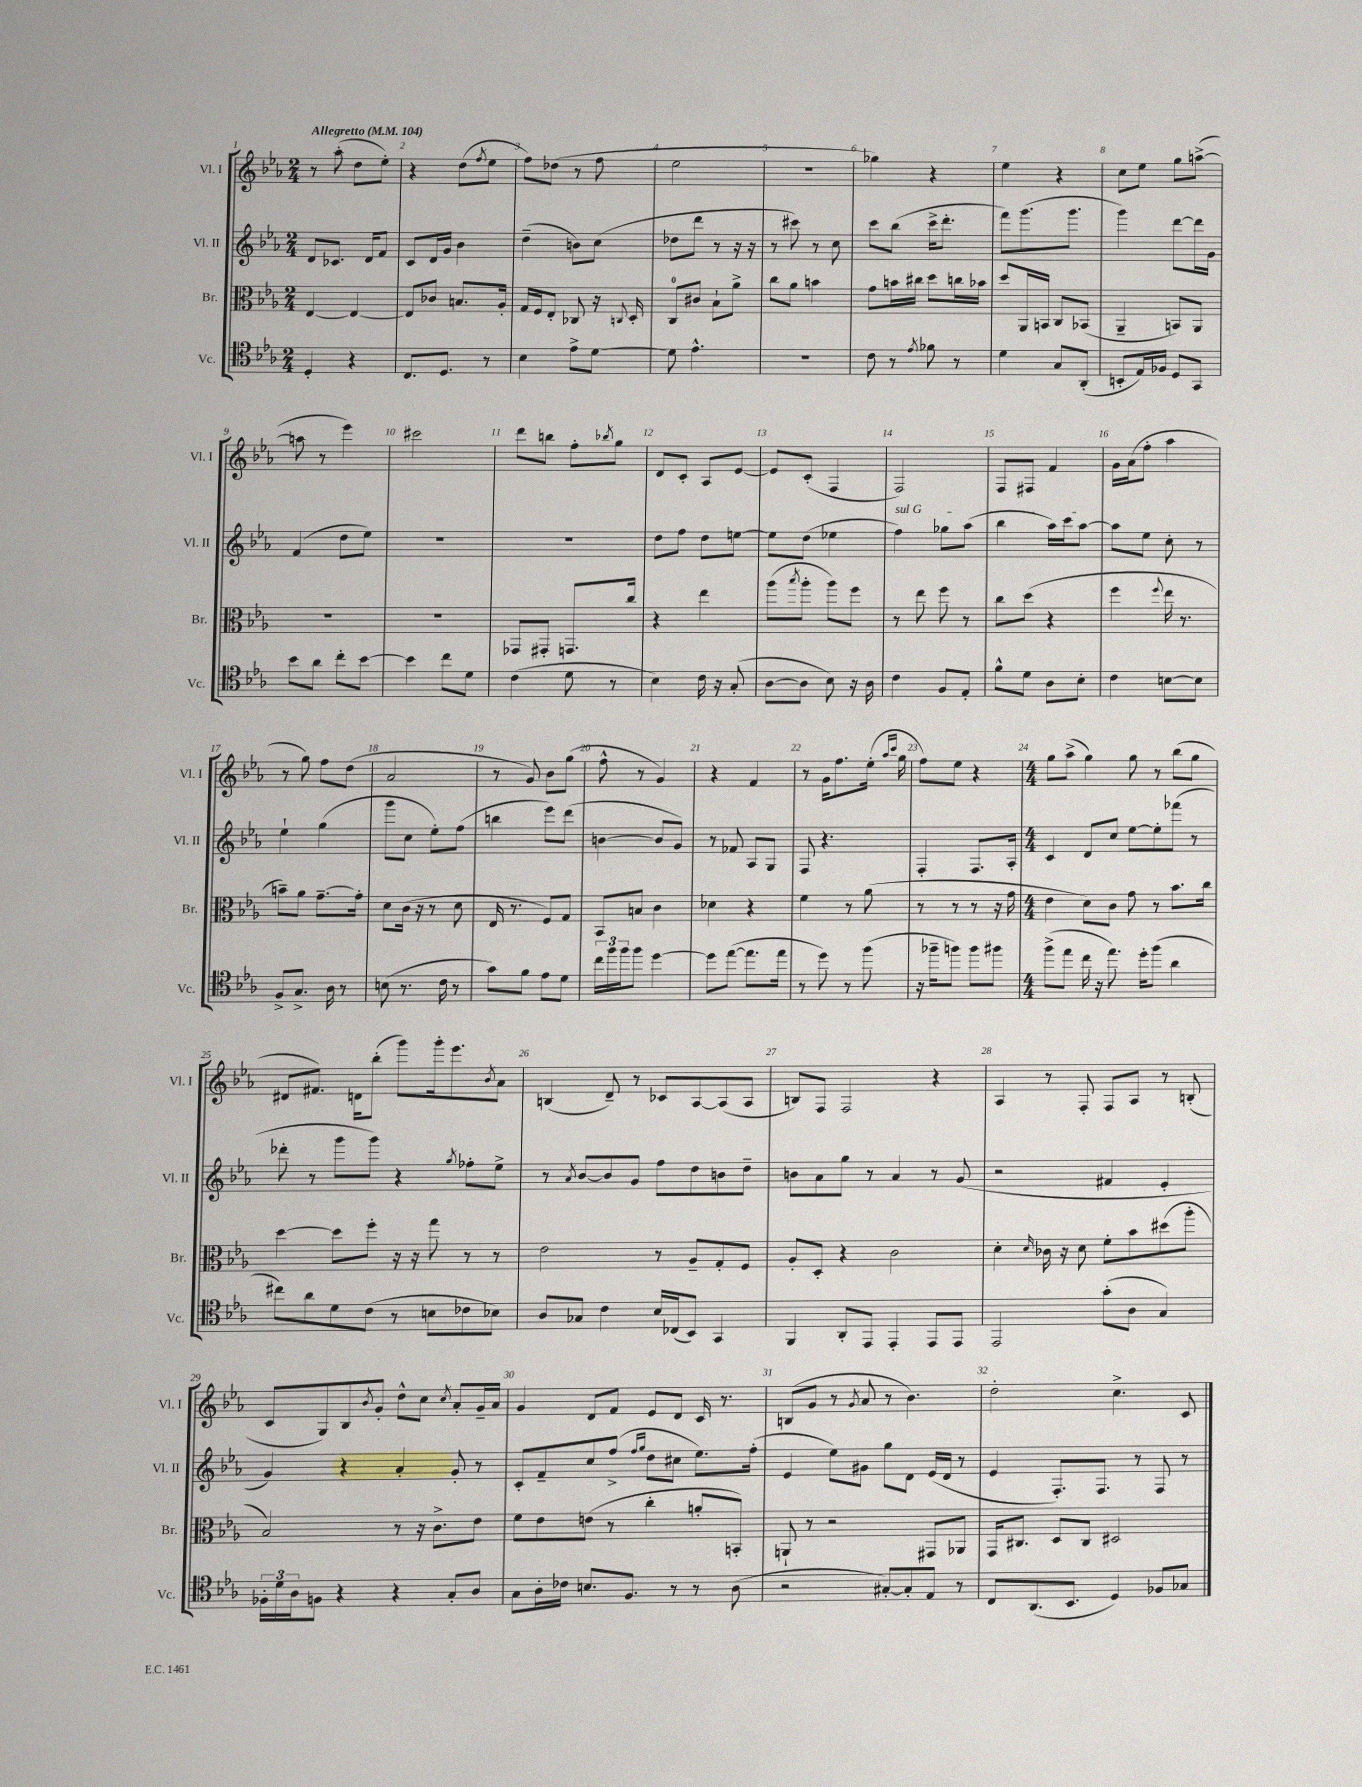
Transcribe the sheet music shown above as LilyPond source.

<<
\new StaffGroup <<
\new Staff = "s0" \with { instrumentName = "Vl. I" shortInstrumentName = "Vl. I" } {
    \clef treble \key ees \major \numericTimeSignature \time 2/4 \tempo "Allegretto" 4 = 104
    r8 aes''8-.( d''8 ees''8-.) |
    r4 d''8( \acciaccatura { f''8 } ees''8 |
    f''8) des''8( r8 f''8 |
    ees''2 |
    R2 |
    ges''4) r4 |
    ees''4 r4 |
    c''8 ees''8 g''8 a''8~->( |
    a''8 r8 ees'''4) |
    cis'''2 |
    d'''8 b''8 f''8-. \acciaccatura { bes''8 } g''8 |
    d'8 c'8-. aes8 ees'8~ |
    ees'8 c'8-.( f4 |
    f2) |
    f8 fis8 f'4 |
    g'16 aes'16( f''8-. aes''4 |
    r8 g''8) f''8 d''8( |
    aes'2 |
    r8 g'8) bes'8 g''8( |
    f''8-^ r8 g'4) |
    r4 f'4 |
    r8 g'16 f''8. ees''16-.( \grace { aes''16 c'''16 } g''16 |
    f''8) ees''8 r4 |
    \numericTimeSignature \time 4/4 g''8 aes''8->( g''4) g''8 r8 bes''8( g''8 |
    dis'8 fis'8.) d'16 bes''8-.( g'''8) g'''16-. ees'''8. \acciaccatura { bes'8 } aes'8 |
    b4( d'8--) r8 ces'8 aes8~ aes8( aes8 |
    b8) f8 f2 r4 |
    aes4 r8 f8-. f8 aes8 r8 b8-.( |
    c'8 g8) bes8 \acciaccatura { bes'8 } g'8-. d''8-^ c''8 \acciaccatura { c''8 } aes'8-. g'16-- aes'16 |
    g'4 d'8 f'8 ees'8 d'8 c'16 r8. |
    b8( g'8 r8 \acciaccatura { g'8 } aes'8 r8 bes'4.) |
    d''2-. c''4.-> c'8 \bar "|." |
}
\new Staff = "s1" \with { instrumentName = "Vl. II" shortInstrumentName = "Vl. II" } {
    \clef treble \key ees \major \numericTimeSignature \time 2/4
    d'8 ces'8. d'16 f'8 |
    c'8 d'16 g'16 bes'4 |
    d''4--( b'8) c''8( |
    des''8 d'''8 r8 r16 r16 |
    r8 cis'''8) r8 c''8 |
    c'''8 bes''8( c'''16-> d'''8.-. |
    f'''8) g'''8.( g'''8. |
    g'''4) d'''8~ d'''16 g'16 |
    f'4( d''8 ees''8) |
    R2 |
    r2 |
    d''8 f''8 d''8 e''8~ |
    e''8 d''8( ees''4 |
    \once \override TextSpanner.bound-details.left.text = \markup { \italic "sul G" } f''4\startTextSpan) ges''8 aes''8( |
    bes''4 aes''16) c'''16 aes''8~\stopTextSpan |
    aes''8 ees''8 c''8-. r8 |
    ees''4-! g''4( |
    g'''8 c''8 ees''8-.) f''8( |
    b''4 ees'''8) d'''8( |
    b'4~ b'8 g'8) |
    r8 fes'8 aes8 g8 |
    f8 r4. |
    f4-. f8. aes16-. |
    \numericTimeSignature \time 4/4 c'4 d'8 c''8 ees''8~ ees''8-. fes'''8( r8 |
    des'''8-. r8 g'''8 g'''8) r4 \acciaccatura { g''8 } fes''8-. ees''8-> |
    r8 \acciaccatura { aes'8 } bes'8~ bes'8 g'8 f''8 d''8 b'8 d''8-- |
    b'8 aes'8 g''8 r8 aes'4 r8 g'8( |
    r2 fis'4 ees'4-. |
    g'4) r4 aes'4-. g'8-. r8 |
    c'8-. f'8-- c''8 f''8->( \grace { f''16 g''16 } d''8 cis''8 ees''8.) f''16-.( |
    ees'4 ees''8) gis'8 g''8 d'8 ees'16( d'16 r8 |
    ees'4 f8.-.) f8. r8 f8 r8 \bar "|." |
}
\new Staff = "s2" \with { instrumentName = "Br." shortInstrumentName = "Br." } {
    \clef alto \key ees \major \numericTimeSignature \time 2/4
    ees4~ ees4~ |
    ees8 ces'8 b8. aes16-. |
    g16 f16 ees8-. ces8 r16 \appoggiatura { c8 } d16-. |
    c8-0 cis'8 bes8-! aes'8-> |
    c''8 aes'8 b'4 |
    g'8 b'16 cis''16 d''8 c''16 bes'16 |
    d''8 aes,16 b,16 c8 bes,8( |
    aes,4-- b,8) aes,8 |
    R2 |
    r2 |
    ges,8 gis,8-. g,8. c''16 |
    r4 ees''4 |
    aes''8( \acciaccatura { bes''8 } aes''8-. aes''8) f''8 |
    r8 ees''8 f''8 r8 |
    c''8 d''8( r4 |
    f''4 \appoggiatura { f''8 } ees''16 r8. |
    b'8--) aes'8 g'8.~-- g'16-. |
    d'8 c'16( r16 r8 d'8 |
    ees16 r8. f8) g8 |
    bes,8 b8 c'4 |
    des'4 r4 |
    f'4 r8 aes'8( |
    r8 r8 r8 r16 g'16 |
    \numericTimeSignature \time 4/4 ees'4 d'8) c'8 g'8 r8 bes'8. c''16 |
    d''4~ d''8 f''8-. r16 r16 g''8 r8 r8 |
    ees'2 r8 aes8-- g8-. f8 |
    aes8-. d8-. r4 c'2 |
    d'4-. \grace { d'16 } ces'16 r16 d'8 f'8-. bes'8 dis''8( aes''8-. |
    bes2) r8 r16 c'8.-> ees'8 |
    f'8 ees'8 e'8( r8 c''4-. a'8-. b,8-.) |
    a,8-! r8 r2 gis,8 aes,8 |
    g,16 cis8. d8 cis8 dis2 \bar "|." |
}
\new Staff = "s3" \with { instrumentName = "Vc." shortInstrumentName = "Vc." } {
    \clef tenor \key ees \major \numericTimeSignature \time 2/4
    d4-. r4 |
    c8. d8. r8 |
    bes4 ees'8-> d'8~ |
    d'8 ees'4.-^ |
    R2 |
    c'8 r8 \acciaccatura { ees'8 } fes'8 r8 |
    d'4 g8 aes,8-.( |
    b,8-. ees16) fes16 d8 g,8 |
    bes'8 aes'8 c''8-. bes'8~ |
    bes'4 c''8 d'8 |
    c'4( d'8 r8 |
    bes4) c'16 r16 g8-.( |
    aes8~ aes8 bes8) r16 aes16 |
    c'4 f8 ees8-. |
    f'8-^ d'8 aes8 bes8-. |
    c'4 b8~ b8 |
    f8-> g8.-> aes16 r8 |
    b8( r8. c'16 r8 |
    g'8) f'8 ees'8 d'8 |
    \tuplet 3/2 { c''16 f''16 f''16 } f''8 d''4~ |
    d''8 ees''8~( ees''8. ees''16 |
    r8 d''8) r8 f''8( |
    r16 fes''16-- f''8) f''8 fis''8 |
    \numericTimeSignature \time 4/4 f''8->( ees''8 c''16 r16 ees''8.) d''16-. f''8( aes'4 |
    cis''8) aes'8 d'8 c'8( r8 b8 ces'8 bes8) |
    aes8 ges8 c'4 bes16 ces16( bes,8) g,4 |
    f,4 aes,8-. ees,8 ees,4-. ees,8 ees,8 |
    ees,2 g'8-.( aes8 g4) |
    \tuplet 3/2 { fes16-. d'16 aes16 } f8 r4 r4 g8-. aes8 |
    g8 aes16-. ces'16 b8. f8. r8 r8 aes8( |
    r2 gis8~-.) gis8-. ees8 r8 |
    c8 aes,8.( bes,8. d4) fes8 ges8 \bar "|." |
}
>>
>>
\layout { \context { \Score \override BarNumber.break-visibility = ##(#f #t #t) barNumberVisibility = #all-bar-numbers-visible } }
